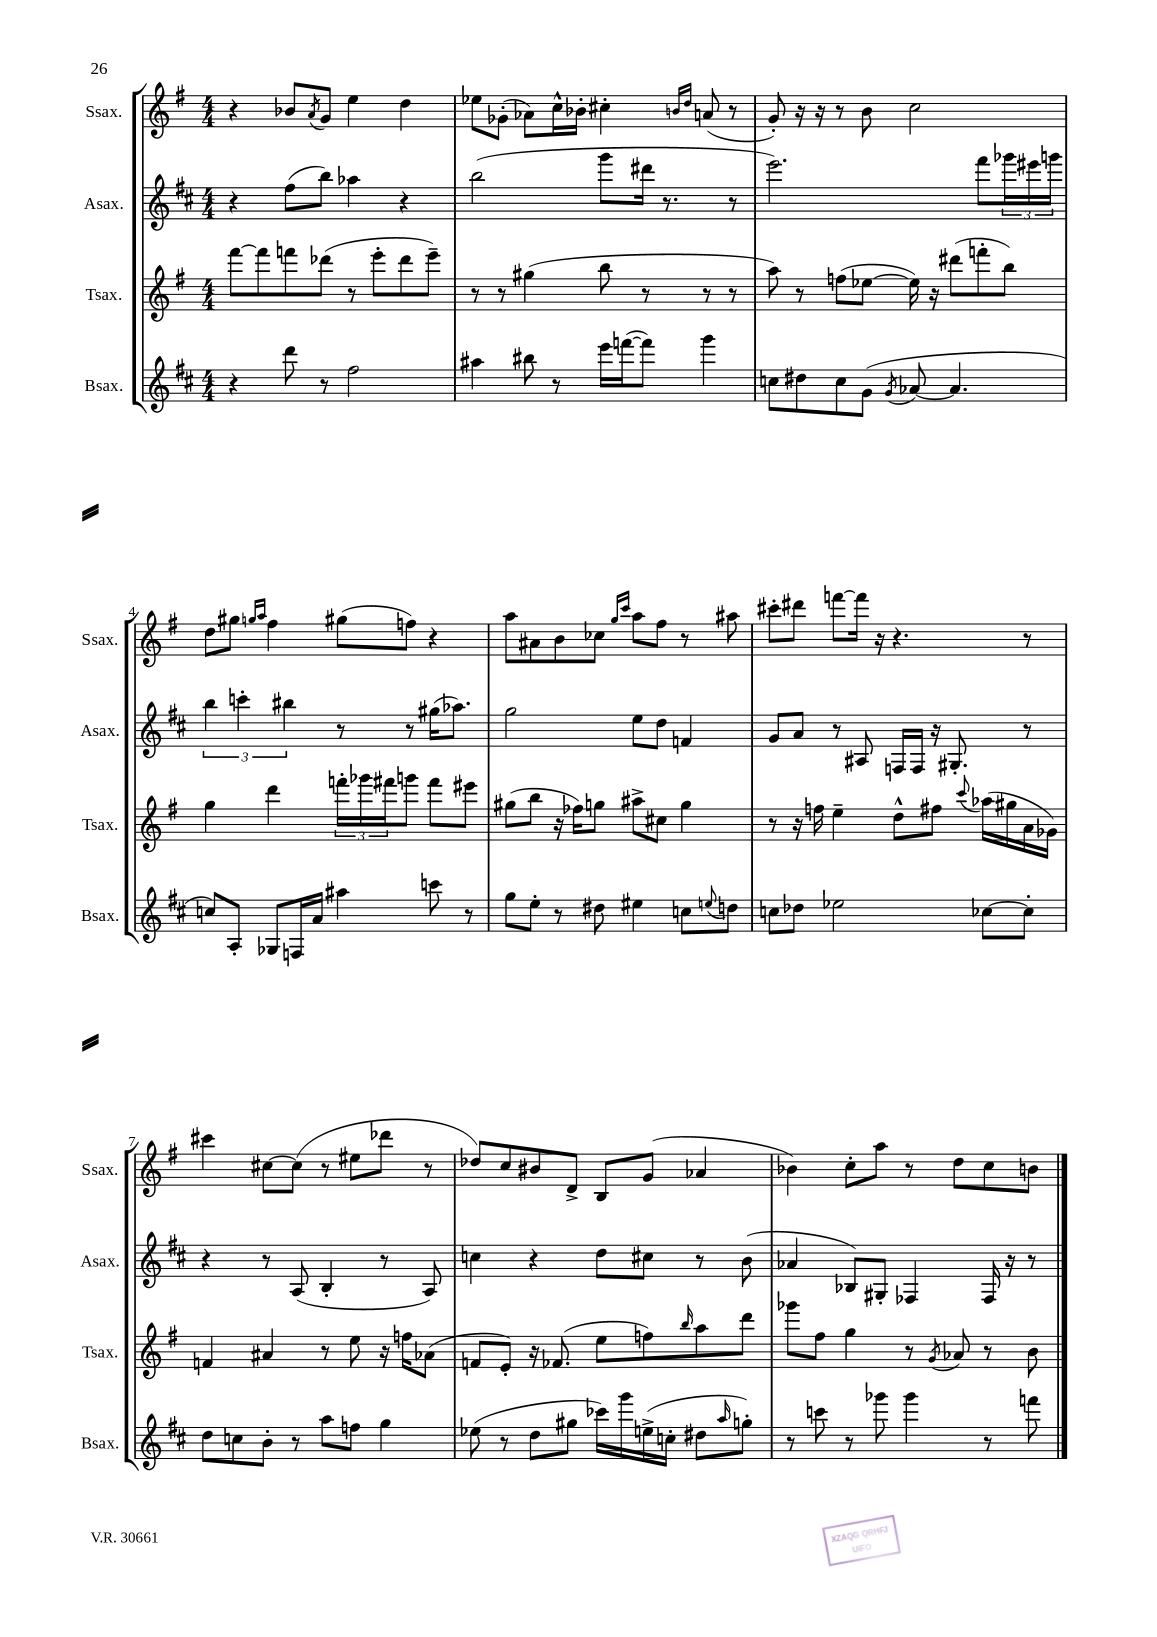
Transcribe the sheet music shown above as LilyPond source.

<<
\new StaffGroup <<
\new Staff = "s0" \with { instrumentName = "Ssax." shortInstrumentName = "Ssax." } {
    \clef treble \key g \major \numericTimeSignature \time 4/4
    r4 bes'8 \acciaccatura { a'8 } g'8 e''4 d''4 |
    ees''8 ges'8-.( aes'8) c''16-^ bes'16-. cis''4-. \grace { b'16 d''16 } a'8( r8 |
    g'8-.) r16 r16 r8 b'8 c''2 |
    d''8 gis''8 \grace { g''16 a''16 } fis''4 gis''8( f''8) r4 |
    a''8 ais'8 b'8 ces''8 \grace { g''16 c'''16 } a''8 fis''8 r8 ais''8 |
    cis'''8-. dis'''8 f'''8~ f'''16 r16 r4. r8 |
    cis'''4 cis''8~ cis''8( r8 eis''8 des'''8 r8 |
    des''8) c''8 bis'8 d'8-> b8 g'8( aes'4 |
    bes'4) c''8-. a''8 r8 d''8 c''8 b'8 \bar "|." |
}
\new Staff = "s1" \with { instrumentName = "Asax." shortInstrumentName = "Asax." } {
    \clef treble \key d \major \numericTimeSignature \time 4/4
    r4 fis''8( b''8) aes''4 r4 |
    b''2( g'''8 dis'''16 r8. r8 |
    e'''2.) fis'''8 \tuplet 3/2 { ges'''16 eis'''16 g'''16 } |
    \tuplet 3/2 { b''4 c'''4-. bis''4 } r8 r8 gis''16( aes''8.) |
    g''2 e''8 d''8 f'4 |
    g'8 a'8 r8 ais8 f16 f16 r16 gis8.-. r8 |
    r4 r8 a8( b4-. r8 a8) |
    c''4 r4 d''8 cis''8 r8 b'8( |
    aes'4 bes8) gis8-. fes4 fes16 r16 r8 \bar "|." |
}
\new Staff = "s2" \with { instrumentName = "Tsax." shortInstrumentName = "Tsax." } {
    \clef treble \key g \major \numericTimeSignature \time 4/4
    fis'''8~ fis'''8 f'''8 des'''8( r8 e'''8-. des'''8 e'''8--) |
    r8 r8 gis''4( b''8 r8 r8 r8 |
    a''8) r8 f''8( ees''8~ ees''16) r16 dis'''8( f'''8-. b''8) |
    g''4 d'''4 \tuplet 3/2 { f'''16-. ges'''16 fis'''16 } g'''8 fis'''8 eis'''8 |
    gis''8( b''8 r16 fes''16) g''8 ais''8-> cis''8 g''4 |
    r8 r16 f''16 e''4-- d''8-^ fis''8 \appoggiatura { c'''8 } aes''16( gis''16 a'16 ges'16) |
    f'4 ais'4 r8 e''8 r16 f''16 aes'8( |
    f'8 e'8-.) r16 fes'8.( e''8 f''8) \grace { b''16 } a''8 d'''8 |
    ges'''8 fis''8 g''4 r8 \acciaccatura { g'8 } aes'8 r8 b'8 \bar "|." |
}
\new Staff = "s3" \with { instrumentName = "Bsax." shortInstrumentName = "Bsax." } {
    \clef treble \key d \major \numericTimeSignature \time 4/4
    r4 d'''8 r8 fis''2 |
    ais''4 bis''8 r8 e'''16 f'''16~( f'''8) g'''4 |
    c''8 dis''8 c''8 g'8( \acciaccatura { g'8 } aes'8~ aes'4. |
    c''8) a8-. ges8 f16 a'16 ais''4 c'''8 r8 |
    g''8 e''8-. r8 dis''8 eis''4 c''8 \appoggiatura { e''8 } d''8 |
    c''8 des''8 ees''2 ces''8~ ces''8-. |
    d''8 c''8 b'8-. r8 a''8 f''8 g''4 |
    ees''8( r8 d''8 gis''8 ces'''16) g'''16 e''16->( c''16-. dis''8 \grace { a''16 } g''8-.) |
    r8 c'''8 r8 ges'''8 ges'''4 r8 f'''8 \bar "|." |
}
>>
>>
